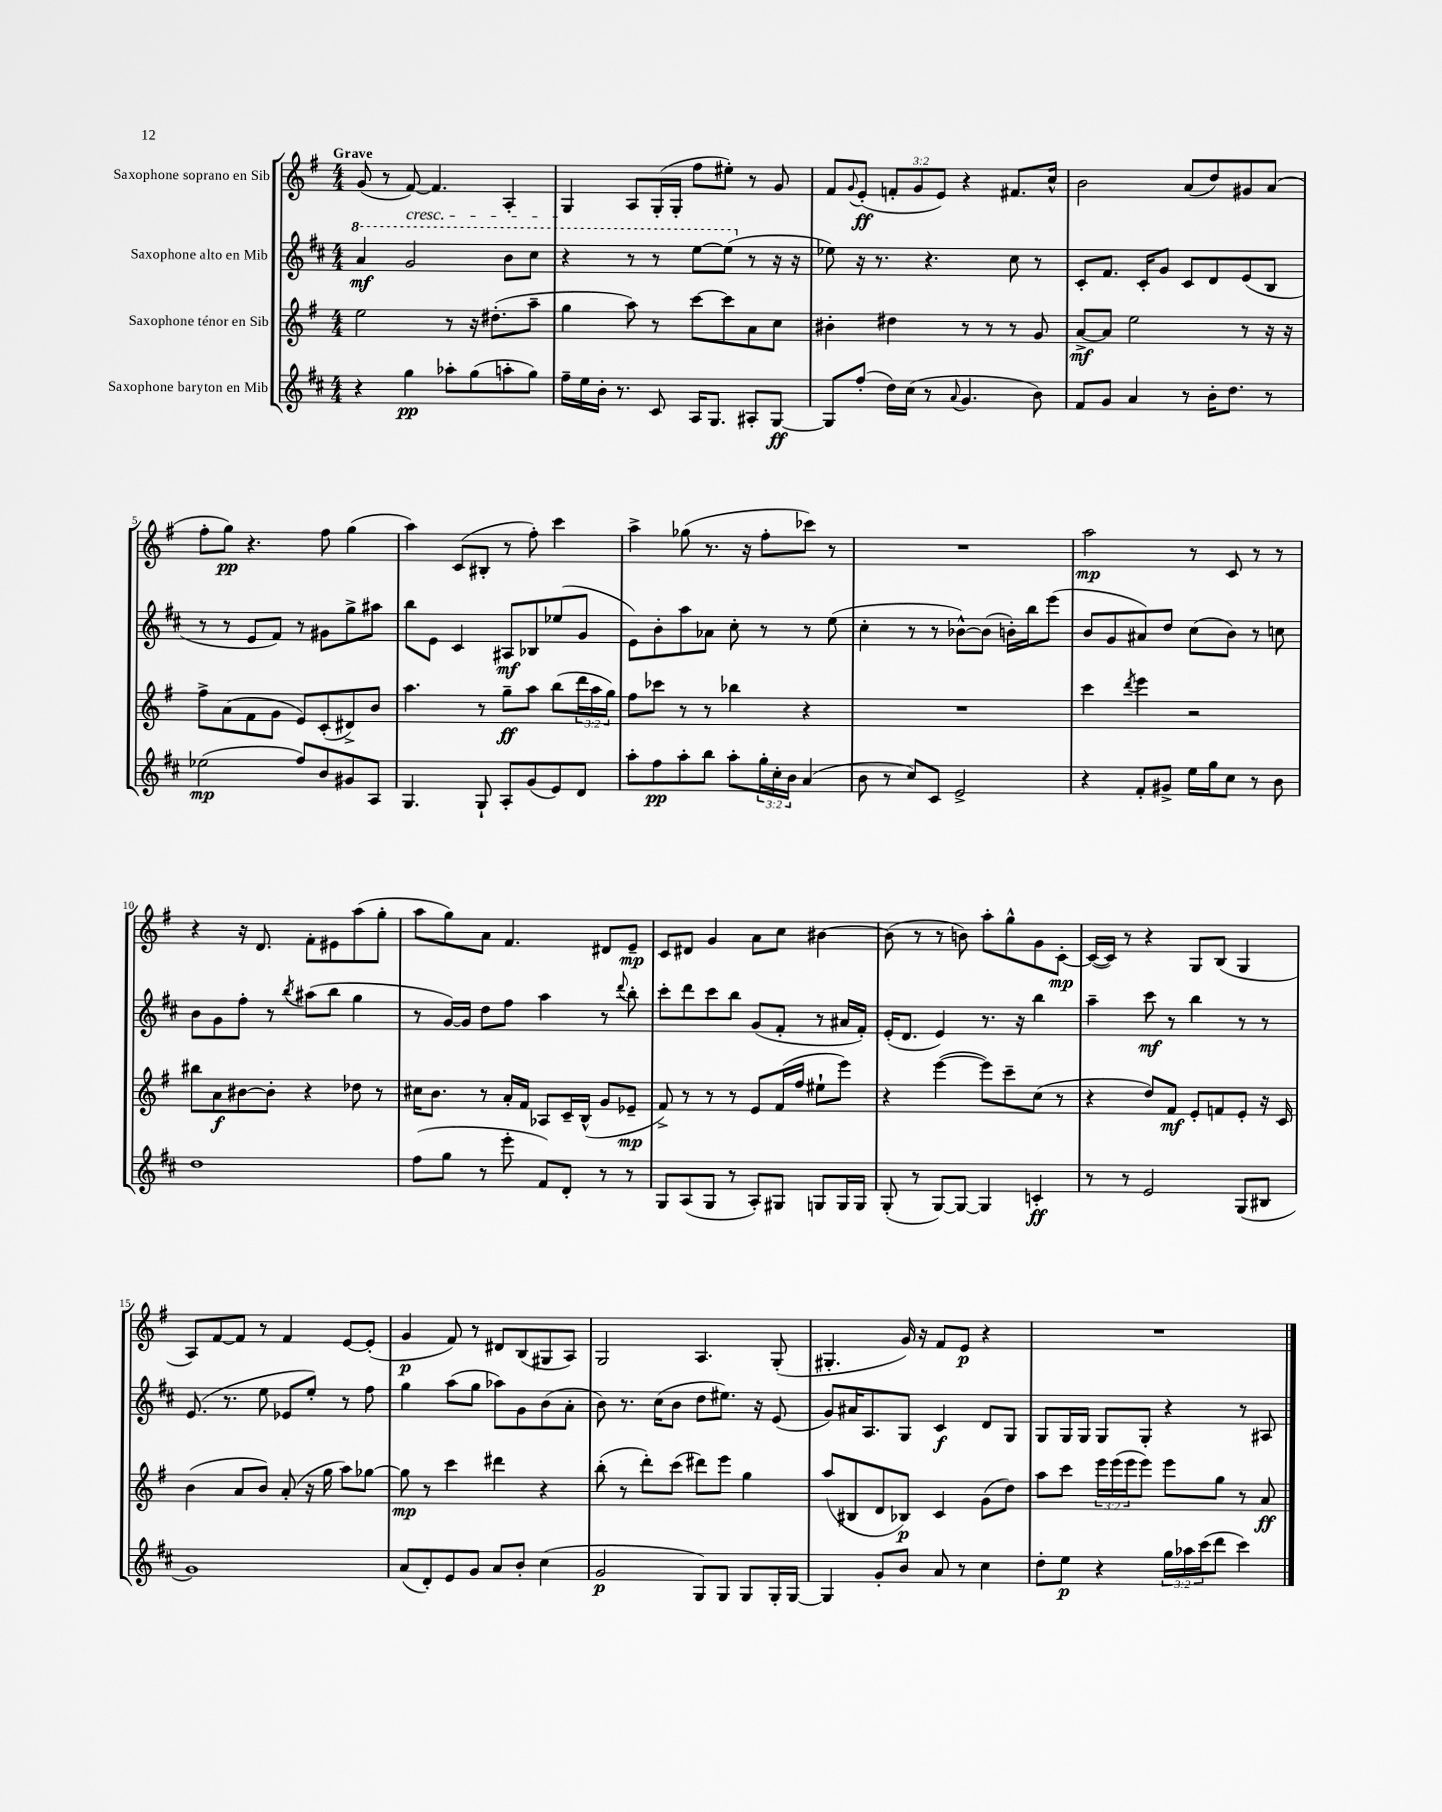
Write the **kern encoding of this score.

**kern	**dynam	**kern	**dynam	**kern	**dynam	**kern	**dynam
*part4	*part4	*part3	*part3	*part2	*part2	*part1	*part1
*staff4	*staff4	*staff3	*staff3	*staff2	*staff2	*staff1	*staff1
*I"Saxophone baryton en Mib	*	*I"Saxophone ténor en Sib	*	*I"Saxophone alto en Mib	*	*I"Saxophone soprano en Sib	*
*clefG2	*	*clefG2	*	*clefG2	*	*clefG2	*
*k[f#c#]	*	*k[f#]	*	*k[f#c#]	*	*k[f#]	*
*M4/4	*	*M4/4	*	*M4/4	*	*M4/4	*
*	*	*	*	*8va	*	*	*
=1	=1	=1	=1	=1	=1	=1	=1
!	!	!	!	!	!	!LO:TX:a:B:t=Grave	!
4r	.	2ee\	.	4aa/	mf	(8g/	.
.	.	.	.	.	.	8r	.
!	!	!	!	!	!	!LO:TX:b:i:t=cresc.	!
4gg\	pp	.	.	2gg/	.	[8f#/)	.
.	.	.	.	.	.	4.f#/]	.
8aa-X'\L	.	8r	.	.	.	.	.
(8gg\	.	16r	.	.	.	.	.
.	.	(8.dd#X'\L	.	.	.	.	.
8aan'\	.	.	.	8bb\L	.	4A'/	.
8gg\J)	.	8aa~\J	.	8ccc#\J	.	.	.
=2	=2	=2	=2	=2	=2	=2	=2
16ff#~\LL	.	4gg\	.	4r	.	4G/	.
16ee\	.	.	.	.	.	.	.
16b'\JJ	.	.	.	.	.	.	.
8.r	.	.	.	.	.	.	.
.	.	8aa\)	.	8r	.	8A/L	.
8c#/	.	8r	.	8r	.	(16G'/L	.
.	.	.	.	.	.	16G'/JJ	.
16A/KL	.	[8ccc\L	.	[8eee\L	.	8ff#\L	.
8.G/J	.	.	.	.	.	.	.
.	.	8ccc\]	.	(8eee\J]	.	8ee#X'\J)	.
*	*	*	*	*X8va	*	*	*
8A#X'/L	.	8a\	.	8r	.	8r	.
[8G/J	ff	8cc\J	.	16r	.	8g/	.
.	.	.	.	16r	.	.	.
=3	=3	=3	=3	=3	=3	=3	=3
8G/L]	.	4b#X'\	.	8ee-X\)	.	8f#/L	.
.	.	.	.	.	.	8qqg/	.
(8ff#'/J	.	.	.	16r	.	(8e'/J	ff
.	.	.	.	8.r	.	.	.
16dd\LL)	.	4dd#X\	.	.	.	12fn'/L	.
(16cc#\JJ	.	.	.	.	.	.	.
.	.	.	.	.	.	12g/	.
8r	.	.	.	4.r	.	.	.
.	.	.	.	.	.	12e/J)	.
8qqa/	.	.	.	.	.	.	.
4.g/	.	8r	.	.	.	4r	.
.	.	8r	.	.	.	.	.
.	.	8r	.	8cc#\	.	8.f#X/L	.
8b\)	.	8g/	.	8r	.	.	.
.	.	.	.	.	.	16cc^^/Jk	.
=4	=4	=4	=4	=4	=4	=4	=4
8f#/L	.	[8a^/L	mf	8c#'/L	.	2b\	.
8g/J	.	8a/J]	.	8.f#/J	.	.	.
4a/	.	2ee\	.	.	.	.	.
.	.	.	.	16c#'/KL	.	.	.
.	.	.	.	8g/J	.	.	.
8r	.	.	.	8c#/L	.	(8a/L	.
16b'\KL	.	.	.	8d/	.	8dd/)	.
8.dd\J	.	.	.	.	.	.	.
.	.	8r	.	(8e/	.	8g#X/	.
8r	.	16r	.	8B/J	.	(8a/J	.
.	.	16r	.	.	.	.	.
!!LO:LB:g=z
=5	=5	=5	=5	=5	=5	=5	=5
(2ee-X\	mp	8ff#^\L	.	8r	.	8ff#'\L	.
.	.	(8a\	.	8r	.	8gg\J)	pp
.	.	8f#\	.	8e/L	.	4.r	.
.	.	8g\J	.	8f#/J)	.	.	.
8ff#/L)	.	8e/L)	.	8r	.	.	.
8b/	.	(8c'/	.	8g#X\L	.	8ff#\	.
8g#X/	.	8d#X^/)	.	8gg^\	.	(4gg\	.
8A/J	.	8b/J	.	8aa#X\J	.	.	.
=6	=6	=6	=6	=6	=6	=6	=6
4.G/	.	4.aa\	.	8bb\L	.	4aa\)	.
.	.	.	.	8e\J	.	.	.
.	.	.	.	4c#/	.	(8c/L	.
8G`/	.	8r	.	.	.	8B#X'/J	.
8A'/L	.	8gg~\L	ff	8A#X/L	mf	8r	.
(8g/	.	8aa\J	.	8B-X/	.	8ff#'\)	.
8e/)	.	(8bb\L	.	(8ee-X/	.	4ccc\	.
8d/J	.	24ddd\L	.	8g/J	.	.	.
.	.	24aa\	.	.	.	.	.
.	.	24gg\JJ)	.	.	.	.	.
=7	=7	=7	=7	=7	=7	=7	=7
8aa'\L	.	8ff#\L	.	8e\L)	.	4aa^\	.
8ff#\	pp	8ccc-X\J	.	8b'\	.	.	.
8aa'\	.	8r	.	8aa\	.	(8gg-X\	.
8bb\J	.	8r	.	8a-X\J	.	8.r	.
8aa'\L	.	4bb-X\	.	8cc#'\	.	.	.
.	.	.	.	.	.	16r	.
24gg'\L	.	.	.	8r	.	8ff#'\L	.
24cc#'\	.	.	.	.	.	.	.
24b\JJ	.	.	.	.	.	.	.
(4a/	.	4r	.	8r	.	8ccc-X\J)	.
.	.	.	.	(8ee\	.	8r	.
=8	=8	=8	=8	=8	=8	=8	=8
8b\	.	1r	.	4cc#'\	.	1r	.
8r	.	.	.	.	.	.	.
8cc#/L)	.	.	.	8r	.	.	.
8c#/J	.	.	.	8r	.	.	.
2e^/	.	.	.	[8b-X^^\L)	.	.	.
.	.	.	.	(8b-\J]	.	.	.
.	.	.	.	16bn'\LL)	.	.	.
.	.	.	.	16bb\J	.	.	.
.	.	.	.	(8eee\J	.	.	.
=9	=9	=9	=9	=9	=9	=9	=9
4r	.	4ccc\	.	8b/L	.	2aa\	mp
.	.	.	.	8g/	.	.	.
.	.	8qddd/	.	.	.	.	.
8f#'/L	.	4eee\	.	8a#X/)	.	.	.
8g#X^/J	.	.	.	8dd/J	.	.	.
16ee\LL	.	2r	.	(8cc#\L	.	8r	.
16gg\J	.	.	.	.	.	.	.
8cc#\J	.	.	.	8b\J)	.	8c/	.
8r	.	.	.	8r	.	8r	.
8b\	.	.	.	8ccn\	.	8r	.
!!LO:LB:g=z
=10	=10	=10	=10	=10	=10	=10	=10
1dd	.	8bb#X\L	.	8b\L	.	4r	.
.	.	8a\	f	8g\	.	.	.
.	.	[8b#X\	.	8ff#'\J	.	16r	.
.	.	.	.	.	.	8.d/	.
.	.	8b#'\J]	.	8r	.	.	.
.	.	.	.	8qbb/	.	.	.
.	.	4r	.	(8aa#X\L	.	8f#'\L	.
.	.	.	.	8bb\J	.	8e#X\	.
.	.	8dd-X\	.	4gg\	.	(8aa\	.
.	.	8r	.	.	.	8gg'\J	.
=11	=11	=11	=11	=11	=11	=11	=11
(8ff#\L	.	16cc#X\KL	.	8r	.	8aa\L	.
.	.	8.b\J	.	.	.	.	.
8gg\J	.	.	.	[16g/LL)	.	8gg\)	.
.	.	.	.	16g/JJ]	.	.	.
8r	.	8r	.	8dd\L	.	8a\J	.
8eee'\	.	16a'/LL	.	8ff#\J	.	4.f#/	.
.	.	16f#/JJ	.	.	.	.	.
8f#/L)	.	8A-X/L	.	4aa\	.	.	.
8d'/J	.	16c~/L	.	.	.	.	.
.	.	(16B^^/JJ	.	.	.	.	.
8r	.	8g/L	.	8r	.	8d#X/L	.
.	.	.	.	8qqddd/	.	.	.
8r	.	8e-X~/J	mp	8bb'\	.	8e~/J	mp
=12	=12	=12	=12	=12	=12	=12	=12
8G/L	.	8f#^/)	.	8ccc#'\L	.	8c/L	.
(8A/	.	8r	.	8ddd\	.	8d#X/J	.
8G/J	.	8r	.	8ccc#\	.	4g/	.
8r	.	8r	.	8bb\J	.	.	.
8A'/L)	.	8e/L	.	(8g/L	.	8a\L	.
8G#X/J	.	(16f#/L	.	8f#'/J	.	8cc\J	.
.	.	16ff#/JJ	.	.	.	.	.
8Gn/L	.	8ee#X`\L	.	8r	.	[4b#X\	.
16G/L	.	8eee\J)	.	16a#X/LL	.	.	.
16G/JJ	.	.	.	16f#'/JJ)	.	.	.
=13	=13	=13	=13	=13	=13	=13	=13
(8G'/	.	4r	.	(16e'/KL	.	(8b#\]	.
.	.	.	.	8.d/J	.	.	.
8r	.	.	.	.	.	8r	.
[8G/L)	.	([4eee\	.	4e/)	.	8r	.
8G/J_	.	.	.	.	.	8bn\)	.
4G/]	.	8eee\L])	.	8.r	.	8aa'\L	.
.	.	8ccc~\	.	.	.	8gg^^\	.
.	.	.	.	16r	.	.	.
4cn'/	ff	(8cc\J	.	4bb\	.	8g\	.
.	.	8r	.	.	.	[8c'\J	mp
=14	=14	=14	=14	=14	=14	=14	=14
8r	.	4r	.	4aa~\	.	(16c/LL_	.
.	.	.	.	.	.	16c/JJ])	.
8r	.	.	.	.	.	8r	.
2e/	.	8dd/L)	.	8ccc#\	mf	4r	.
.	.	8f#/J	mf	8r	.	.	.
.	.	8e'/L	.	4bb\	.	8G/L	.
.	.	8fn/	.	.	.	(8B/J	.
(8G/L	.	8e'/J	.	8r	.	4G/	.
8B#X/J	.	16r	.	8r	.	.	.
.	.	16c/	.	.	.	.	.
!!LO:LB:g=z
=15	=15	=15	=15	=15	=15	=15	=15
1g)	.	(4b\	.	(8.e/	.	8A/L)	.
.	.	.	.	.	.	[8f#/	.
.	.	.	.	8.r	.	.	.
.	.	8a/L	.	.	.	8f#/J]	.
.	.	8b/J)	.	8ee\	.	8r	.
.	.	(8a'/	.	8e-X/L	.	4f#/	.
.	.	16r	.	8ee'/J)	.	.	.
.	.	16gg\	.	.	.	.	.
.	.	8aa\L)	.	8r	.	[8e/L	.
.	.	[8gg-X\J	.	8ff#\	.	(8e'/J]	.
=16	=16	=16	=16	=16	=16	=16	=16
(8a/L	.	8gg-\]	mp	4gg\	.	4g/	p
8d'/)	.	8r	.	.	.	.	.
8e/	.	4ccc\	.	(8aa\L	.	8f#/)	.
8g/J	.	.	.	8gg\J	.	8r	.
8a/L	.	4ddd#X\	.	8aa-X\L)	.	8d#X/L	.
8b'/J	.	.	.	8g\	.	(8B/	.
(4cc#\	.	4r	.	(8b\	.	8G#X/	.
.	.	.	.	8a'\J	.	8A/J)	.
=17	=17	=17	=17	=17	=17	=17	=17
2g/	p	(8bb'\	.	8b\)	.	2G/	.
.	.	8r	.	8.r	.	.	.
.	.	8ddd'\L)	.	.	.	.	.
.	.	.	.	(16cc#\KL	.	.	.
.	.	(8ccc\J	.	8b\J	.	.	.
8G/L)	.	8ddd#X\L)	.	8dd\L	.	4.A/	.
8G/J	.	8eee\J	.	8.ee#X\J)	.	.	.
8G/L	.	4gg\	.	.	.	.	.
.	.	.	.	16r	.	.	.
16G'/L	.	.	.	(8e/	.	(8G'/	.
[16G/JJ	.	.	.	.	.	.	.
=18	=18	=18	=18	=18	=18	=18	=18
4G/]	.	(8aa/L	.	8g/L)	.	4.G#X'/	.
.	.	8B#X/	.	16a#X/K	.	.	.
.	.	.	.	8.A/	.	.	.
8g'/L	.	8d/	.	.	.	.	.
8b/J	.	8B-X/J)	p	8G/J	.	16g/)	.
.	.	.	.	.	.	16r	.
8a/	.	4c/	.	4c#/	f	8f#/L	.
8r	.	.	.	.	.	8e/J	p
4cc#\	.	(8g\L	.	8d/L	.	4r	.
.	.	8dd\J)	.	8G/J	.	.	.
=19	=19	=19	=19	=19	=19	=19	=19
8dd'\L	.	8aa\L	.	8G/L	.	1r	.
8ee\J	p	8ccc\J	.	16G/L	.	.	.
.	.	.	.	16G/JJ	.	.	.
4r	.	24eee\LL	.	8G/L	.	.	.
.	.	(24eee\	.	.	.	.	.
.	.	24eee\J	.	.	.	.	.
.	.	8eee\J)	.	8G'/J	.	.	.
24gg\LL	.	8eee\L	.	4r	.	.	.
24aa-X\	.	.	.	.	.	.	.
(24ccc#\J	.	.	.	.	.	.	.
8ddd\J	.	8gg\J	.	.	.	.	.
4ccc#\)	.	8r	.	8r	.	.	.
.	.	8a/	ff	8A#X/	.	.	.
==	==	==	==	==	==	==	==
*-	*-	*-	*-	*-	*-	*-	*-
